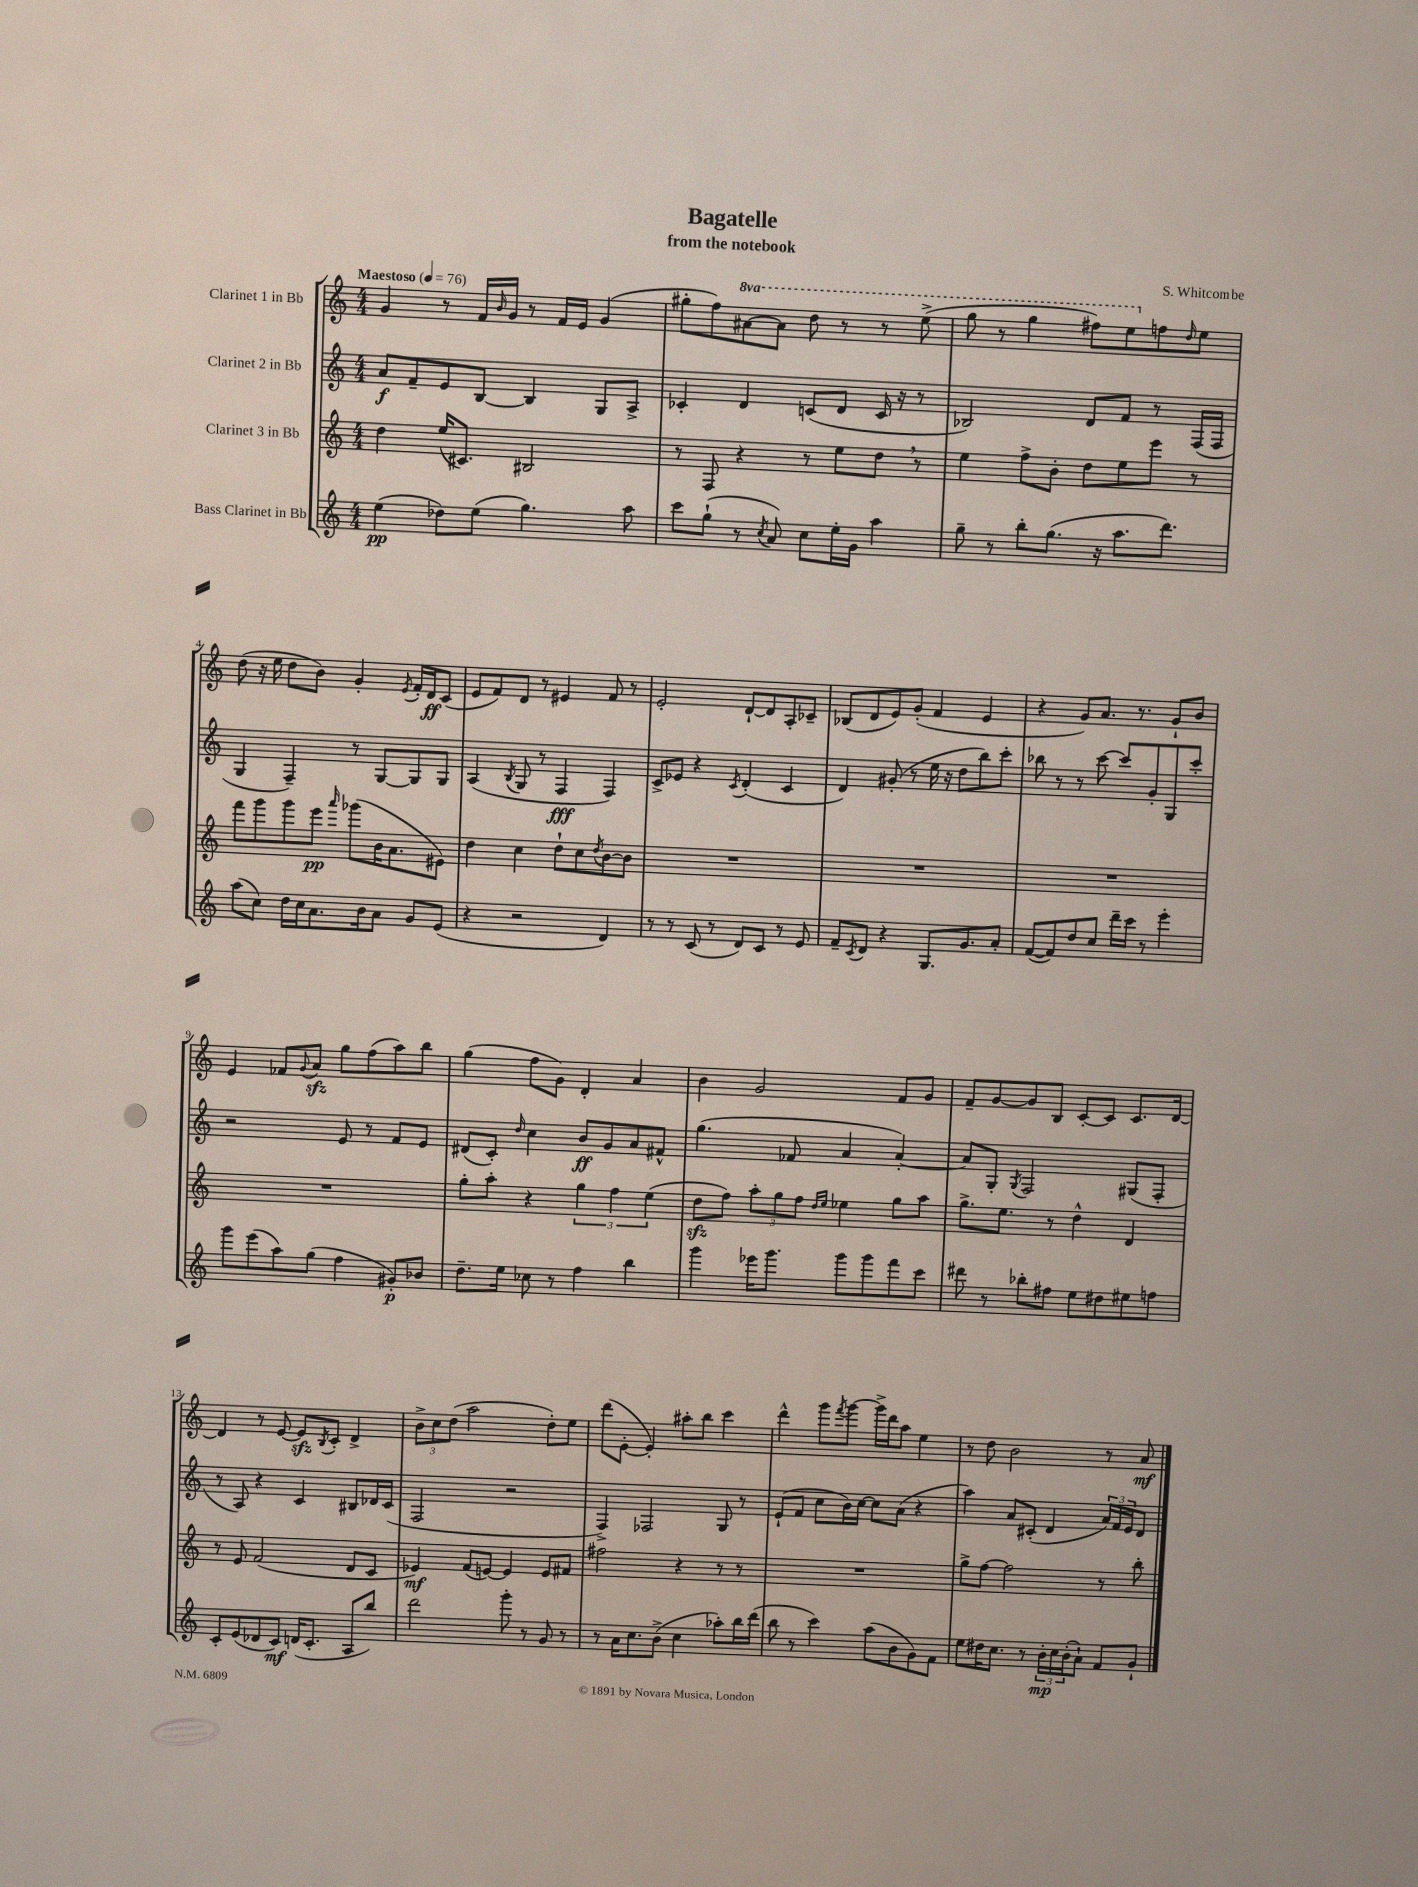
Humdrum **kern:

**kern	**kern	**kern	**kern
*staff4	*staff3	*staff2	*staff1
*clefG2	*clefG2	*clefG2	*clefG2
*k[]	*k[]	*k[]	*k[]
*M4/4	*M4/4	*M4/4	*M4/4
*MM76	*MM76	*MM76	*MM76
(4ee	4dd	8a	4g
.	.	8f~	.
8dd-)	(16ee	8e	8r
.	8.c#)	.	.
(8ee	.	[8B	16f
.	.	.	16qqb
.	.	.	16g
4.gg)	2B#	4B]	8r
.	.	.	16f
.	.	.	16e
.	.	8G	(4g
8aa	.	8A^	.
=	=	=	=
8ccc	8r	4c-'	8gg#'
(8gg`	8F	.	8ff)
8r	4r	4d	[8aa#
8qcc	.	.	.
8a)	.	.	8aa#]
8cc	8r	(8c	8ddd
16ee'	8ee	8d	8r
16g	.	.	.
4aa	8dd	16c	8r
.	.	16r	.
.	8r	8r	(8eee^
=	=	=	=
8gg~	4ee	2B-)	8ggg
8r	.	.	8r
8bb'	8ff^	.	4ggg
(8.gg	8b'	.	.
.	8dd	8d	8fff#)
16r	.	.	.
8.aa	8ee	8f	8eee
.	8eee	8r	8ff
8.ddd)	.	.	.
.	.	.	16qqdd
.	8r	(16F	8ee
.	.	16F	.
=	=	=	=
(8aa	8fff	4G	(8dd
8cc)	8ggg	.	16r
.	.	.	16ee
16dd	8ggg	4F~)	8dd
16cc	.	.	.
8.a	8eee	.	8b)
.	16qqaaa	.	.
.	(8ggg-	8r	4g'
16b	.	.	.
8a	16b	[8G	.
.	8.a	.	.
.	.	.	8qe
8g	.	8G]	16f'
.	.	.	16d
(8e	8e#)	8G	(8c
=	=	=	=
4r	4dd	(4A	8e
.	.	.	8f)
.	.	8qB	.
2r	4cc	8G	8d
.	.	8r	8r
.	8dd`	4F	4e#
.	8cc	.	.
.	8qdd	.	.
4d)	[8b	4F)	8f
.	8b]	.	8r
=	=	=	=
8r	1r	8c^	2e'
8r	.	8e-	.
(8c	.	4r	.
8r	.	.	.
.	.	8qc	.
8d)	.	(4d'	[8d`
8c	.	.	8d]
8r	.	4c	8A'
8e	.	.	8c-~
=	=	=	=
8f~	1r	4d)	(8B-
8qc	.	.	.
8d	.	.	8d
4r	.	(8g#'	8e)
.	.	8r	(8g'
8.G	.	16ee	4f
.	.	16r	.
.	.	8dd	.
8.g	.	.	.
.	.	8bb)	4e
8a'	.	8ccc'	.
=	=	=	=
([8f	1r	8bb-	4r
8f])	.	8r	.
8dd	.	8r	8g)
8cc	.	[8ccc	8.a
16ddd~	.	8ccc]	.
16ccc	.	.	8.r
8r	.	8g'	.
4eee'	.	8G	8g`
.	.	8ccc'	8b
=	=	=	=
8ggg	1r	2r	4e
(8eee	.	.	.
8aa)	.	.	8f-
.	.	.	8qqg
(8gg	.	.	8a
4ff	.	8e	8gg
.	.	8r	(8ff
8g#')	.	8f	8aa)
8b-	.	8e	8bb
=	=	=	=
8.dd~	8gg'	(8d#	(4gg
.	8aa'	8c')	.
16ee	.	.	.
.	.	16qqdd	.
8cc-	4r	4cc	8ff
8r	.	.	8g)
4ff	6gg	8b	4d'
.	.	8g	.
.	6ff	.	.
4bb	.	8a	4a
.	(6ee	.	.
.	.	8f#^^	.
=	=	=	=
4ggg	8dd	(4.gg	4b
.	8ff)	.	.
16eee-	12aa'	.	2g
8.ggg	.	.	.
.	12gg	.	.
.	.	8f-	.
.	12ff	.	.
.	16qqdd	.	.
.	16qqee	.	.
8ggg	4ee-	4a	.
8ggg	.	.	.
8fff	8gg	[4a')	8f
8ccc	8aa	.	8g
=	=	=	=
8ddd#	8.gg^	8a]	8f~
8r	.	8G'	[8g
.	8.ee	.	.
.	.	8qG	.
8bb-'	.	2F	8g]
8ff#	8r	.	8B
8ee	4dd^^	.	[8c'
8dd#	.	.	8c]
8ee#	4d	(8G#	8.c
8ff	.	8F'	.
.	.	.	[16d
=	=	=	=
8c'	8r	8r	4d]
(8e	8e	8A)	.
8d-	(2f	4r	8r
8c)	.	.	[8e
(16d	.	4c	8e]
8.c'	.	.	.
.	.	.	8qB
.	.	.	8c'
8A	8d	8B#	4d^
8bb)	8c	16d-	.
.	.	(16c	.
=	=	=	=
2ddd	4e-)	2F	12b^
.	.	.	12cc
.	.	.	(12dd
.	(8f	.	2aa
.	[8e)	.	.
8ggg'	4e]	2r	.
8r	.	.	.
8g	8e	.	8dd')
8r	8f#	.	8ee
=	=	=	=
8r	2ff#	4F^)	(8ddd
16a	.	.	[8e'
8.cc	.	.	.
.	.	2F-	4e'])
(8b^	.	.	.
4cc	4r	.	8aa#'
.	.	.	8bb
8aa-')	8r	8G	4ccc
16bb	8r	8r	.
(16ddd	.	.	.
=	=	=	=
8bb	1r	(8e`	4ddd^^
8r	.	8f	.
4ccc)	.	8cc	8ggg
.	.	.	8qfff
.	.	16b)	[8ggg
.	.	[16cc	.
(8aa	.	8cc]	16ggg^]
.	.	.	16ddd
8b	.	(8a	8aa
8g)	.	4r	4ee
8f	.	.	.
=	=	=	=
8ee	8gg^	4aa)	8r
16dd#	[8ff	.	8dd
8.cc	.	.	.
.	2ff]	8a	2b
8r	.	(8c#'	.
24b'	.	4d	.
24cc	.	.	.
(24b'	.	.	.
8a`)	.	.	.
8f	8r	24a)	8r
.	.	24f	.
.	.	24e	.
8g`	8bb'	8d	8a
==	==	==	==
*-	*-	*-	*-
